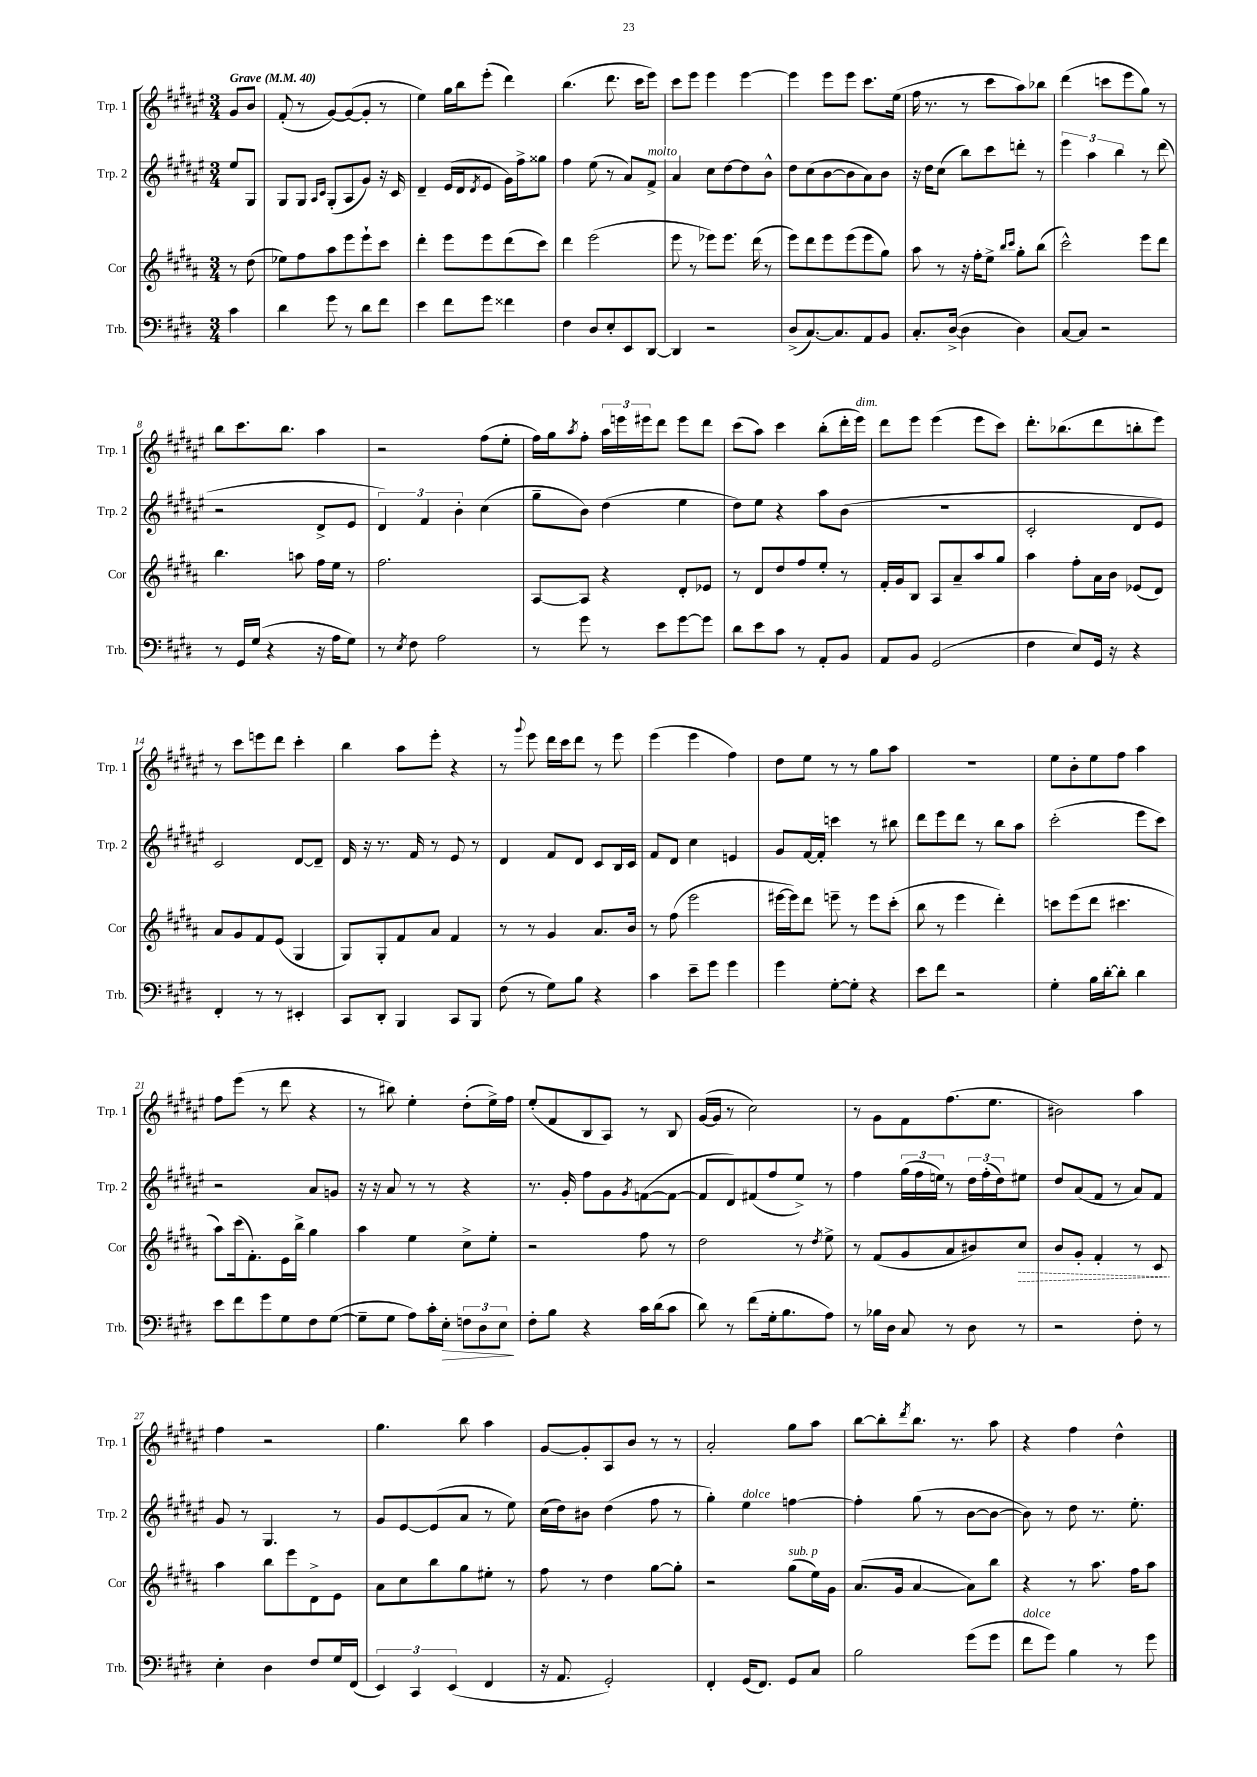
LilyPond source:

<<
\new StaffGroup <<
\new Staff = "s0" \with { instrumentName = "Trp. 1" shortInstrumentName = "Trp. 1" } {
    \clef treble \key fis \major \numericTimeSignature \time 3/4 \partial 4 \tempo "Grave" 4 = 40
    gis'8 b'8 |
    fis'8-.( r8 gis'8~) gis'8~( gis'8-. r8 |
    eis''4) gis''16 b''16 eis'''8-.( dis'''4) |
    b''4.( dis'''8. cis'''16 eis'''8) |
    cis'''8 eis'''8 eis'''4 eis'''4~ |
    eis'''4 eis'''8 eis'''8 cis'''8. eis''16( |
    fis''16 r8. r8 cis'''8 ais''8) bes''8 |
    dis'''4( c'''8 eis'''8 gis''8) r8 |
    b''8 cis'''8. b''8. ais''4 |
    r2 fis''8( eis''8-. |
    fis''16) gis''16 \acciaccatura { ais''8 } fis''8-. \tuplet 3/2 { ais''16 e'''16 eis'''16 } dis'''8 eis'''8 dis'''8 |
    cis'''8( ais''8) cis'''4 b''8-.( dis'''16-. eis'''16^\markup { \italic "dim." }) |
    dis'''8 eis'''8 eis'''4( eis'''8 cis'''8) |
    dis'''8.-. bes''8.( dis'''8 b''8-. eis'''8) |
    r8 cis'''8 e'''8 dis'''8 cis'''4-. |
    b''4 ais''8 eis'''8-. r4 |
    r8 \appoggiatura { gis'''8 } eis'''8 dis'''16 cis'''16 dis'''8 r8 eis'''8 |
    eis'''4( eis'''4 fis''4) |
    dis''8 eis''8 r8 r8 gis''8 ais''8 |
    R2. |
    eis''8 b'8-. eis''8 fis''8 ais''4 |
    fis''8 eis'''8( r8 dis'''8 r4 |
    r8 bis''8) eis''4-. dis''8-.( eis''16->) fis''16 |
    eis''8-.( fis'8 b8 ais8) r8 b8 |
    gis'16~( gis'16 r8 cis''2) |
    r8 gis'8 fis'8 fis''8.( eis''8. |
    bis'2) ais''4 |
    fis''4 r2 |
    gis''4. b''8 ais''4 |
    gis'8~ gis'8-. ais8 b'8 r8 r8 |
    ais'2-. gis''8 ais''8 |
    b''8~ b''8-. \acciaccatura { dis'''8 } b''8. r8. ais''8 |
    r4 fis''4 dis''4-^ \bar "|." |
}
\new Staff = "s1" \with { instrumentName = "Trp. 2" shortInstrumentName = "Trp. 2" } {
    \clef treble \key fis \major \numericTimeSignature \time 3/4 \partial 4
    eis''8 gis8 |
    gis8 gis8 \grace { ais16 cis'16 } gis8-.( ais8 gis'8) r16 cis'16 |
    dis'4-- eis'16( dis'16 \acciaccatura { dis'8 } eis'8 gis'16) fis''16-> gisis''8 |
    fis''4 eis''8( r8 ais'8) fis'8->^\markup { \italic "molto" } |
    ais'4 cis''8 dis''8~ dis''8 b'8-^ |
    dis''8 cis''8( b'8~ b'8 ais'8) b'8 |
    r16 dis''16 cis''8( b''8) cis'''8 d'''8-. r8 |
    \tuplet 3/2 { eis'''4 ais''4 b''4 } r8 dis'''8( |
    r2 dis'8-> eis'8 |
    \tuplet 3/2 { dis'4) fis'4 b'4-. } cis''4( |
    gis''8-- b'8) dis''4( eis''4 |
    dis''8) eis''8 r4 ais''8 b'8( |
    R2. |
    cis'2-. dis'8 eis'8) |
    cis'2 dis'8~ dis'8-- |
    dis'16 r16 r8. fis'16 r8 eis'8 r8 |
    dis'4 fis'8 dis'8 cis'8 b16 cis'16 |
    fis'8 dis'8 cis''4 e'4 |
    gis'8 fis'16~ fis'16-. c'''4 r8 bis''8 |
    dis'''8 eis'''8 dis'''8 r8 b''8 ais''8 |
    cis'''2-.( eis'''8 cis'''8) |
    r2 ais'8 g'8 |
    r16 r16 ais'8 r8 r8 r4 |
    r8. gis'16-. fis''8 gis'8 \acciaccatura { gis'8 } f'8~( f'8~ |
    f'8 dis'8) fis'8( fis''8 eis''8->) r8 |
    fis''4 \tuplet 3/2 { gis''16( fis''16 e''16) } r8 \tuplet 3/2 { dis''16 fis''16-.( dis''16) } eis''8 |
    dis''8 ais'8( fis'8 r8 ais'8) fis'8 |
    gis'8 r8 gis4. r8 |
    gis'8 eis'8~ eis'8( ais'8 r8 eis''8) |
    cis''16( dis''16) bis'8 dis''4( fis''8 r8 |
    gis''4-.) eis''4^\markup { \italic "dolce" } f''4~ |
    f''4-. gis''8( r8 b'8~ b'8~ |
    b'8) r8 dis''8 r8. eis''8.-. \bar "|." |
}
\new Staff = "s2" \with { instrumentName = "Cor" shortInstrumentName = "Cor" } {
    \clef treble \key b \major \numericTimeSignature \time 3/4 \partial 4
    r8 dis''8( |
    ees''8) fis''8 ais''8 e'''8 e'''8-! cis'''8 |
    dis'''4-. e'''8 e'''8 dis'''8( cis'''8) |
    dis'''4 e'''2( |
    e'''8 r8 ees'''8) ees'''8. dis'''16( r8 |
    e'''8) dis'''8 e'''8 e'''8( e'''8 gis''8) |
    ais''8 r8 r16 fis''16-. e''8-> \grace { b''16 cis'''16 } gis''8-. b''8( |
    cis'''2-^) e'''8 dis'''8 |
    b''4. a''8 fis''16 e''16 r8 |
    fis''2. |
    ais8~ ais8 r4 dis'8-. ees'8 |
    r8 dis'8 dis''8 fis''8 e''8-. r8 |
    fis'16-. gis'16 b8 ais8 ais'8-- ais''8 gis''8 |
    ais''4 fis''8-. ais'16 b'16 ees'8( dis'8) |
    ais'8 gis'8 fis'8 e'8( gis4 |
    gis8) gis8-. fis'8 ais'8 fis'4 |
    r8 r8 gis'4 ais'8. b'16 |
    r8 fis''8( e'''2 |
    eis'''16~ eis'''16) dis'''8 e'''8-- r8 e'''8 cis'''8-.( |
    b''8 r8 e'''4 dis'''4-.) |
    c'''8 e'''8( dis'''8 cis'''4. |
    ais''8) cis'''16( fis'8.-.) e'16 b''16-> gis''4 |
    ais''4 e''4 cis''8-> e''8-. |
    r2 fis''8 r8 |
    dis''2 r8 \acciaccatura { dis''8 } e''8-> |
    r8 fis'8( gis'8 ais'8 bis'8) \once \override Hairpin.style = #'dashed-line cis''8\> |
    b'8 gis'8-. fis'4-. r8 cis'8\! |
    ais''4 b''8 e'''8 dis'8-> e'8 |
    ais'8 cis''8 b''8 gis''8 eis''8-. r8 |
    fis''8 r8 dis''4 gis''8~ gis''8-. |
    r2 gis''8^\markup { \italic "sub. p" }( e''16) gis'16 |
    ais'8.( gis'16 ais'4~ ais'8) b''8 |
    r4 r8 ais''8. fis''16 ais''8 \bar "|." |
}
\new Staff = "s3" \with { instrumentName = "Trb." shortInstrumentName = "Trb." } {
    \clef bass \key e \major \numericTimeSignature \time 3/4 \partial 4
    cis'4 |
    dis'4 gis'8 r8 dis'8 fis'8 |
    e'4 fis'8 gis'8 fisis'4 |
    fis4 dis8 e8-. e,8 dis,8~ |
    dis,4 r2 |
    dis8->( cis8.~) cis8. a,8 b,8 |
    cis8.-. dis16~->( dis4 dis4) |
    cis8~ cis8 r2 |
    r8 gis,16 gis16( r4 r16 a16 gis8) |
    r8 \acciaccatura { e8 } fis8 a2 |
    r8 gis'8 r8 e'8 gis'8~ gis'8 |
    dis'8 e'8 cis'8 r8 a,8-. b,8 |
    a,8 b,8 gis,2( |
    fis4 e8) gis,16 r16 r4 |
    fis,4-. r8 r8 eis,4-. |
    cis,8 dis,8-. b,,4 cis,8 b,,8 |
    fis8( r8 gis8) b8 r4 |
    cis'4 e'8-- gis'8 gis'4 |
    gis'4 gis8~-. gis8-. r4 |
    e'8 fis'8 r2 |
    gis4-. b16 dis'16~-. dis'8-. dis'4 |
    e'8 fis'8 gis'8 gis8 fis8 gis8~( |
    gis8-- gis8 a8) cis'16-. e16-.\> \tuplet 3/2 { f8 dis8 e8\! } |
    fis8-. b8 r4 cis'16 dis'16( cis'8 |
    dis'8) r8 fis'8( gis16-. b8. a8) |
    r8 bes16 dis16 cis8 r8 dis8 r8 |
    r2 fis8-. r8 |
    e4-. dis4 fis8 gis16 fis,16( |
    \tuplet 3/2 { e,4) cis,4 e,4( } fis,4 |
    r16 a,8. gis,2-.) |
    fis,4-. gis,16( fis,8.) gis,8 cis8 |
    b2 gis'8( gis'8 |
    fis'8^\markup { \italic "dolce" } gis'8) b4 r8 gis'8 \bar "|." |
}
>>
>>
